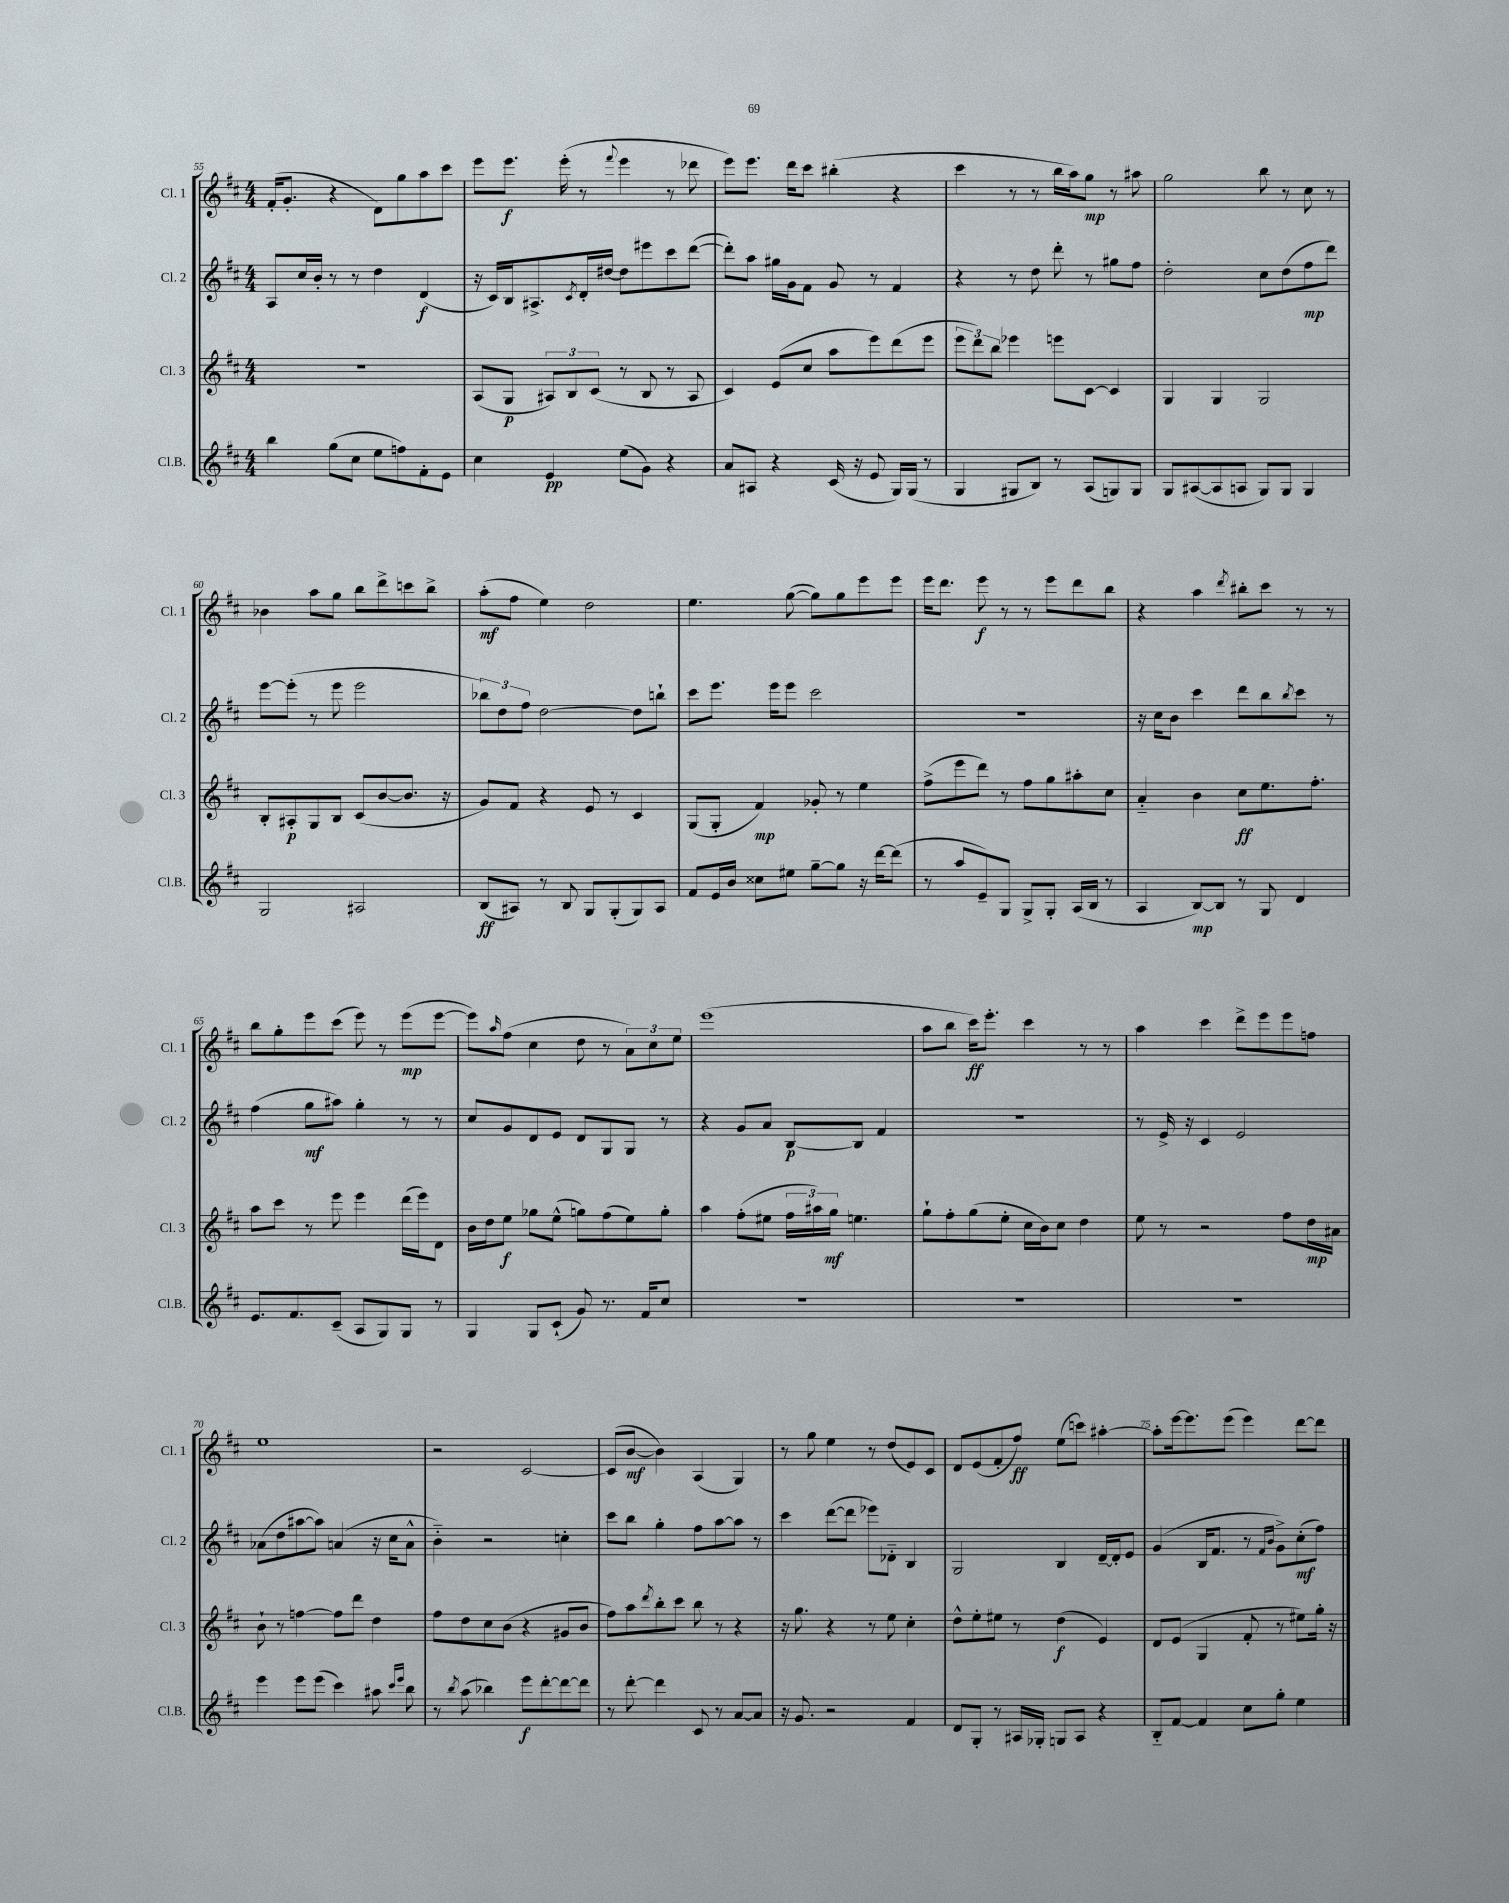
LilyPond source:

<<
\new StaffGroup <<
\new Staff = "s0" \with { instrumentName = "Cl. 1" shortInstrumentName = "Cl. 1" } {
    \clef treble \key d \major \numericTimeSignature \time 4/4
    fis'16-.( g'8.-. r4 d'8) g''8 a''8 cis'''8 |
    e'''8 e'''8.\f e'''16-.( r8 \appoggiatura { fis'''8 } e'''4 r8 des'''8 |
    e'''8) e'''8. d'''16 cis'''8 bis''4-.( r4 |
    cis'''4 r8 r8 b''16 a''16) g''8\mp r8 ais''8 |
    g''2 b''8 r8 cis''8 r8 |
    bes'4 a''8 g''8 b''8 d'''8-> c'''8 b''8-> |
    a''8-.\mf( fis''8 e''4) d''2 |
    e''4. g''8~( g''8) g''8 e'''8 e'''8 |
    e'''16 d'''8. e'''8\f r8 r8 e'''8 d'''8 b''8 |
    r4 a''4 \acciaccatura { d'''8 } bis''8-. cis'''8 r8 r8 |
    b''8 g''8-. e'''8 cis'''8( e'''8) r8 e'''8\mp( e'''8~ |
    e'''8) \grace { a''16 } fis''8( cis''4 d''8 r8 \tuplet 3/2 { a'8) cis''8 e''8 } |
    e'''1( |
    a''8 b''8 cis'''16\ff) e'''8.-. cis'''4 r8 r8 |
    a''4 cis'''4 d'''8-> e'''8 e'''8 f''8 |
    e''1 |
    r2 cis'2~ |
    cis'8( b'8~\mf b'4) a4( g4) |
    r8 g''8 e''4 r8 d''8( e'8) cis'8 |
    d'8 e'8( fis'8-. fis''8\ff) e''8( c'''8) ais''4~-. |
    ais''8-. e'''16~ e'''8. e'''8( e'''4) d'''8~ d'''8 \bar "|." |
}
\new Staff = "s1" \with { instrumentName = "Cl. 2" shortInstrumentName = "Cl. 2" } {
    \clef treble \key d \major \numericTimeSignature \time 4/4
    a8 cis''16 b'16-. r8 r8 d''4 d'4\f( |
    r16 cis'16) b16 ais8.-> \acciaccatura { cis'8 } d'16-. dis''16~ dis''8 eis'''8 cis'''8 d'''8~( |
    d'''8-.) a''8 gis''16 g'16 fis'8 g'8 r8 fis'4 |
    r4 r8 d''8 d'''8-. r8 gis''8 fis''8 |
    d''2-. cis''8 d''8( fis''8\mp d'''8) |
    e'''8~ e'''8-.( r8 e'''8 e'''2 |
    \tuplet 3/2 { bes''8) d''8 fis''8 } d''2~ d''8 b''8-! |
    cis'''8 e'''8. e'''16 e'''8 cis'''2 |
    R1 |
    r16 cis''16 b'8 cis'''4 d'''8 b''8 \acciaccatura { b''8 } cis'''8 r8 |
    fis''4( g''8\mf ais''8) g''4-. r8 r8 |
    cis''8 g'8 d'8 e'8 d'8 g8 g8 r8 |
    r4 g'8 a'8 b8~\p b8 fis'4 |
    r1 |
    r8 e'16-> r16 cis'4 e'2 |
    aes'8( d''8 ais''8~ ais''8) a'4( r16 cis''16 a'8-^ |
    b'4-_) r2 c''4-. |
    cis'''8 b''8 g''4-. fis''8 a''8~ a''8 r8 |
    cis'''4 d'''8~( d'''8 ees'''8) des'8-_ b4 |
    g2 b4 d'16~-- d'16-. e'8 |
    g'4( b16 fis'8. r8 \grace { fis'16 b'16 } g'8->) cis''8-.\mf( fis''8) \bar "|." |
}
\new Staff = "s2" \with { instrumentName = "Cl. 3" shortInstrumentName = "Cl. 3" } {
    \clef treble \key d \major \numericTimeSignature \time 4/4
    R1 |
    a8( g8\p \tuplet 3/2 { ais8) b8 cis'8( } r8 b8 r8 ais8 |
    cis'4) e'8( cis''8 a''8 e'''8) d'''8( e'''8 |
    \tuplet 3/2 { e'''8 d'''8) b''8 } ees'''4 e'''8 cis'8~ cis'4 |
    g4 g4 g2 |
    b8-. ais8-.\p g8 b8 cis'8( b'8~ b'8. r16 |
    g'8) fis'8 r4 e'8 r8 cis'4 |
    g8( g8-. fis'4\mp) ges'8-. r8 e''4 |
    fis''8->( e'''8 d'''8) r8 fis''8 g''8 ais''8-. cis''8 |
    a'4-_ b'4 cis''8\ff e''8. fis''8.-. |
    a''8 cis'''8 r8 e'''8 e'''4 d'''16( e'''16) d'8 |
    b'16 d''16 e''8\f ges''8 e''8-^( g''8) fis''8( e''8) g''8-. |
    a''4 fis''8-.( eis''8 \tuplet 3/2 { fis''16 ais''16) g''16\mf } e''4. |
    g''8-! fis''8-. g''8( e''8-. cis''16 b'16) cis''8 d''4 |
    e''8 r8 r2 fis''8 d''16\mp ais'16 |
    b'8-! r8 f''4~ f''8 d'''8 d''4 |
    fis''8 d''8 cis''8 b'8( r4 gis'8 b'8 |
    fis''8) a''8 \acciaccatura { d'''8 } b''8-. cis'''8 b''8 r8 r4 |
    r16 g''8. r4 r8 e''8 cis''4-. |
    d''8-^ e''8-. eis''8 r8 d''4\f( e'4) |
    d'8 e'8( g4 fis'8-. r8 eis''8) g''16-. r16 \bar "|." |
}
\new Staff = "s3" \with { instrumentName = "Cl.B." shortInstrumentName = "Cl.B." } {
    \clef treble \key d \major \numericTimeSignature \time 4/4
    b''4 g''8( cis''8 e''8 f''8) fis'8-. e'8 |
    cis''4 e'4\pp e''8( g'8) r4 |
    a'8 ais8 r4 cis'16( r16 e'8 g16) g16( r8 |
    g4 gis8 b8) r8 a8( g8) g8 |
    g8 ais8~( ais8 a8 g8) g8 g4 |
    g2 ais2 |
    b8\ff( ais8) r8 b8 g8 g8-.( g8) ais8 |
    fis'8 e'16 b'16 cisis''8 eis''8 g''8~-- g''8 r16 d'''16~ d'''8( |
    r8 a''8 e'8--) g8 g8-> g8-. a16( b16 r8 |
    a4 b8~\mp) b8 r8 g8 d'4 |
    e'8. fis'8. cis'8--( a8 g8) g8 r8 |
    g4 g8 cis'8-!( g'8) r8. fis'16 cis''8 |
    R1 |
    R1 |
    R1 |
    e'''4 e'''8 e'''8( cis'''4) ais''8 \grace { cis'''16 e'''16 } b''8 |
    r8 \acciaccatura { b''8 } a''8( bes''4) e'''8\f d'''8~-. d'''8~ d'''8 |
    r8 d'''8~-. d'''4 cis'8 r8 a'8~ a'8 |
    r16 g'8. r2 fis'4 |
    d'8 g8-. r8 ais16 ges16-. g8 ais8 r4 |
    b8-_ fis'8~ fis'4 cis''8 g''8-. e''4 \bar "|." |
}
>>
>>
\layout { \context { \Score currentBarNumber = #55 \override BarNumber.break-visibility = ##(#f #t #t) barNumberVisibility = #(every-nth-bar-number-visible 5) } }
